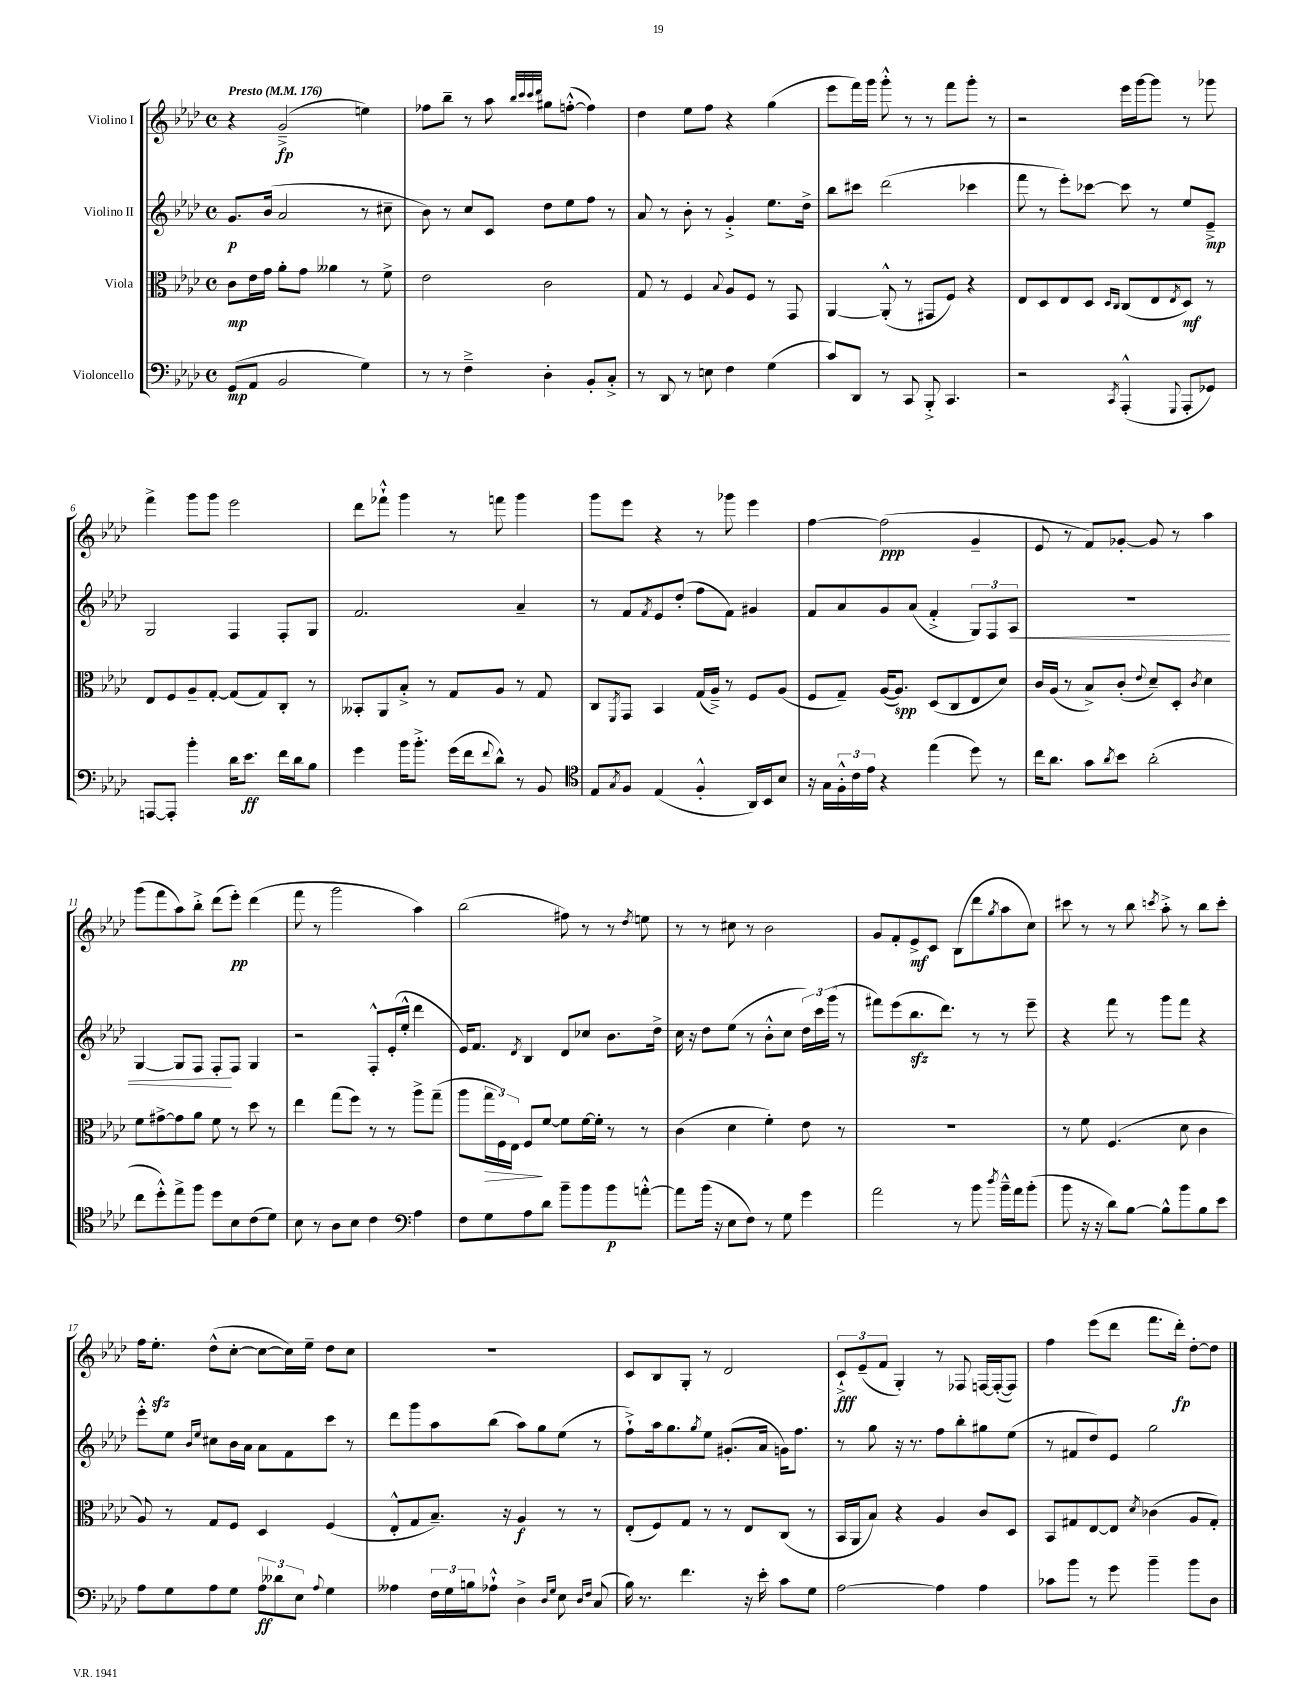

**kern	**kern	**kern	**kern
*staff4	*staff3	*staff2	*staff1
*clefF4	*clefC3	*clefG2	*clefG2
*k[b-e-a-d-]	*k[b-e-a-d-]	*k[b-e-a-d-]	*k[b-e-a-d-]
*M4/4	*M4/4	*M4/4	*M4/4
*met(c)	*met(c)	*met(c)	*met(c)
*MM176	*MM176	*MM176	*MM176
(8GG/L	8c\L	8.g/L	4r
8AA-/J	16e-\L	.	.
.	16g\JJ	(16b-/Jk	.
2BB-/	8a-'\L	2a-/	(2g~^/
.	8g\J	.	.
.	4a--\	.	.
4G\)	8r	8r	4ee\)
.	8f^\	8cc#~\	.
=	=	=	=
8r	2e-\	8b-\)	8ff-\L
8r	.	8r	8bb-~\J
4F~^\	.	8cc/L	8r
.	.	8c/J	8aa-\
.	.	.	32qqbb-/LLL
.	.	.	32qqccc/
.	.	.	32qqccc/
.	.	.	32qqddd-/JJJ
4D-'\	2c\	8dd-\L	8gg#\L
.	.	8ee-\	([8ff'^^\J
8BB-'/L	.	8ff\J	4ff\])
8C'^/J	.	8r	.
=	=	=	=
8r	8G/	8a-/	4dd-\
8DD-/	8r	8r	.
8r	4F/	8b-'\	8ee-\L
8E\	.	8r	8ff\J
.	8qqB-/	.	.
4F\	8A-/L	4g'^/	4r
.	8F/J	.	.
(4G\	8r	8.ee-\L	(4gg\
.	8GG/	.	.
.	.	16dd-^\Jk	.
=	=	=	=
8c/L)	[4AA-/	8bb-\L	8eee-\L
8DD-/J	.	8ccc#\J	16fff\L)
.	.	.	16ggg\JJ
8r	(8AA-'^^/]	(2ddd-\	8ggg'^^\
8CC/	8r	.	8r
8BBB-'^/	8GG#/L	.	8r
4.CC/	8F/J)	.	8fff\L
.	4r	4ccc-\	8ggg'\J
.	.	.	8r
=	=	=	=
2r	8E-/L	8fff\	2r
.	8D-/	8r	.
.	8E-/	8eee-'\L)	.
.	8D-/J	[8ccc-\J	.
.	16qqD-/LL	.	.
8qCC/	16qqC/JJ	.	.
(4AAA-'^^/	(8C/L	8ccc-\]	16eee-\LL
.	.	.	[16ggg\J
.	8E-/	8r	8ggg\]J
8qqGGG/	8qE-/	.	.
8AAA-'/L	8D-/J)	8ee-/L	8r
8GG-/J)	8r	8e-~^/J	8ggg-\
=	=	=	=
[8AAA/L	8E-/L	2G/	4fff^\
8AAA'/]J	8F/	.	.
4b-'\	8A-~/	.	8ggg\L
.	[8G'/J	.	8ggg\J
16d-\LK	(8G/]L	4F/	2eee-\
8.e-\J	.	.	.
.	8G/)	.	.
16f\LL	8C'/J	8F'/L	.
16d-\J	.	.	.
8B-\J	8r	8G/J	.
=	=	=	=
4g\	8BB--'/L	2.f/	8ddd-\L
.	8AA-/	.	8fff-`^^\J
16b-\LK	8B-'^/J	.	4ggg\
8.b-'^\J	.	.	.
.	8r	.	.
(16g\LL	8G/L	.	8r
16f\J	.	.	.
8qqf/	.	.	.
8d-^^\J)	8A-/J	.	8fff\
8r	8r	4a-~/	4ggg\
8BB-/	8G/	.	.
=	=	=	=
*clefC4	*	*	*
8E-/L	8C/L	8r	8ggg\L
8qG/	8qFF/	.	.
8F/J	8GG/J	8f/L	8eee-\J
.	.	8qf/	.
(4E-/	4BB-/	8e-/	4r
.	.	(8dd-'/J	.
4F'^^/	(16G/LL	8ff\L	8r
.	16A-~^/JJ)	.	.
.	8r	8f\J)	8ggg-\
16AA-/LL)	8F/L	4g#/	4eee-\
16BB-/J	.	.	.
8B-/J	(8A-/J	.	.
=	=	=	=
16r	8F/L	8f/L	[4ff\
16G\LL	.	.	.
24F'^^\	8G~/J)	8a-/	.
24c\	.	.	.
24e-\JJ	.	.	.
4r	([16A-/LK	8g/	(2ff\]
.	8.A-/]J)	.	.
.	.	(8a-/J	.
(4ee-\	(8D-/L	4f'^/	.
.	8C/	.	.
8dd-\)	8E-/	12G/L)	4g~/
.	.	12F/	.
8r	8d-/J)	.	.
.	.	12A-/J	.
=	=	=	=
16cc\LK	16c/LL	1r	8e-/
8.a-\J	(16A-/JJ	.	.
.	8r	.	8r
8g\L	8B-^/L)	.	8f/L)
8qa-/	.	.	.
8b-\J	(8c'/J	.	[8g-'/J
.	8qqe-/	.	.
(2a-'\	8d-~/L)	.	8g-/]
.	8D-'/J	.	8r
.	8qc/	.	.
.	4d-\	.	4aa-\
=	=	=	=
8cc\L	8f\L	[4G/	(8ggg\L
8dd-'^^\)	[8g#^\	.	8fff\
8ee-^\	8g#\]	8G/]L	8aa-\)
8ff\J	8a-\J	8F/J	8bb-'^\J
8dd-\L	8f\	8F'/L	(8ddd-\L
8B-\	8r	8F/J	8eee-'\J)
(8c\	8dd-\	4G/	(4ddd-\
8d-\J)	8r	.	.
=	=	=	=
8B-\	4ee-\	2r	8fff\
8r	.	.	8r
8A-\L	(8gg\L	.	2ggg\
8B-\J	8ff\J)	.	.
4c\	8r	8F'^^/L	.
.	8r	(16e-'/L	.
.	.	16ee-'^^/JJ	.
*clefF4	*	*	*
4A-\	8aa-^\L	4ddd-\	4aa-\)
.	(8gg~\J	.	.
=	=	=	=
8F\L	8aa-\L	16e-/LK)	(2bb-\
.	.	8.f/J	.
8G\	24gg\L	.	.
.	24F\)	.	.
.	24E-\JJ	.	.
.	.	8qd-/	.
8A-\	8F/L	4B-/	.
8d-\J	[8f/J	.	.
8b-~\L	8f\]L	8d-/L	8ff#\)
8b-\	[16f\L	8cc-/J	8r
.	16f'\]JJ	.	.
8b-\	8r	8.b-\L	8r
.	.	.	8qdd-/
[8a'^^\J	8r	.	8ee\
.	.	16dd-^\Jk	.
=	=	=	=
8a\]L	(4c\	16cc\	8r
.	.	16r	.
(16b-\Jk	.	8dd-\L	8r
16r	.	.	.
8E-\L	4d-\	(8ee-\J	8cc#\
8F\J)	.	8r	8r
8r	4f'\)	8b-'^^\L	2b-\
8G\	.	8cc\J	.
4g\	8e-\	24dd-\LL)	.
.	.	24ccc\	.
.	.	(24ggg\JJ	.
.	8r	8r	.
=	=	=	=
2a-\	1r	8fff#\L)	8g/L
.	.	(8eee-\	8f'/
.	.	8.bb-\	8e-^/
.	.	.	8c/J
.	.	8.ddd-\J)	.
8r	.	.	(8B-\L
8b-\	.	8r	8ddd-\
8qdd-/	.	.	8qgg/
16b-~^^\LL	.	8r	8aa-\
16a-\J	.	.	.
(8b-'\J	.	8eee-~\	8cc\J)
=	=	=	=
8b-\	8r	4r	8ccc#\
16r	8f\	.	8r
16r	.	.	.
8d-\L)	(4.F/	8fff\	8r
[8B-\J	.	8r	8bb-\
.	.	.	8qccc/
8B-^^\]L	.	8ggg\L	8aa-'^\
8b-\	8d-\	8fff\J	8r
8B-\	4c\	4r	8bb-\L
8e-\J	.	.	8ccc'\J
=	=	=	=
8A-\L	8A-/)	8eee-'^^\L	16ff\LK
.	.	.	8.ee-'\J
8G\	8r	8ee-\J	.
.	.	16qqb-/LL	.
.	.	16qqee-/JJ	.
8A-\	8G/L	8cc#\L	(8dd-^^\L
8G\J	8F/J	16b-\L	[8cc'\J
.	.	16a-\JJ	.
12A-\L	4D-/	8a-\L	8cc\_L
12d--\	.	.	.
.	.	8f\	16cc\]L)
12E-\J	.	.	.
.	.	.	16ee-~\JJ
8qqA-/	.	.	.
4G\	(4F/	8ccc\J	8dd-\L
.	.	8r	8cc\J
=	=	=	=
4A--\	8E-'^^/L	8ddd-\L	1r
.	8G/	8ggg\	.
24F\LL	8.B-~/J)	8aa-\	.
24G\	.	.	.
24B\J	.	.	.
8A-`^^\J	.	(8bb-\J	.
.	16r	.	.
4D-^\	4A-/	8aa-\L)	.
.	.	8gg\	.
16qqD-/LL	.	.	.
16qqG/JJ	.	.	.
8E-\	8r	(8ee-\J	.
16qqD-/LL	.	.	.
16qqF/JJ	.	.	.
(8C/	8r	8r	.
=	=	=	=
16B-\)	(8E-'/L	8ff`^\L)	8c/L
8.r	.	.	.
.	8F/)	16aa-\k	8B-/
.	.	8.gg\	.
4.f\	8G/J	.	8G'/J
.	.	8qgg/	.
.	8r	8ee-\J	8r
.	8r	(8.g#'/L	2d-/
16r	8E-/L	.	.
16e-'\	.	16a-/Jk	.
8c\L	(8C/J	16g\LK)	.
.	.	8.ff\J	.
8G\J	8r	.	.
=	=	=	=
[2A-\	16BB-/LL	8r	12c`^/L
.	16AA-/J	.	.
.	.	.	(12e-~/
.	8B-/J)	8gg\	.
.	.	.	12f/J
.	4r	16r	4G'/)
.	.	8.r	.
4A-\]	4A-/	8ff\L	8r
.	.	8bb-'\	8F-/
4A-\	8c/L	8gg#\	[16F/LL
.	.	.	(16F'/_J
.	8D-/J	(8ee-\J	8F/]J)
=	=	=	=
8c-\L	8BB-/L	8r	4ff\
8b-\J	8G#/	8f#/L	.
8r	[8E-/	8dd-/)	(8eee-\L
8g\	8E-/]J	8e-/J	8ddd-\J
.	8qd-/	.	.
4b-~\	(4c-\	2gg\	8.fff\L
.	.	.	16ddd-'\Jk)
8b-\L	8A-/L	.	[8dd-'\L
8D-\J	8G#'/J)	.	8dd-\]J
==	==	==	==
*-	*-	*-	*-
